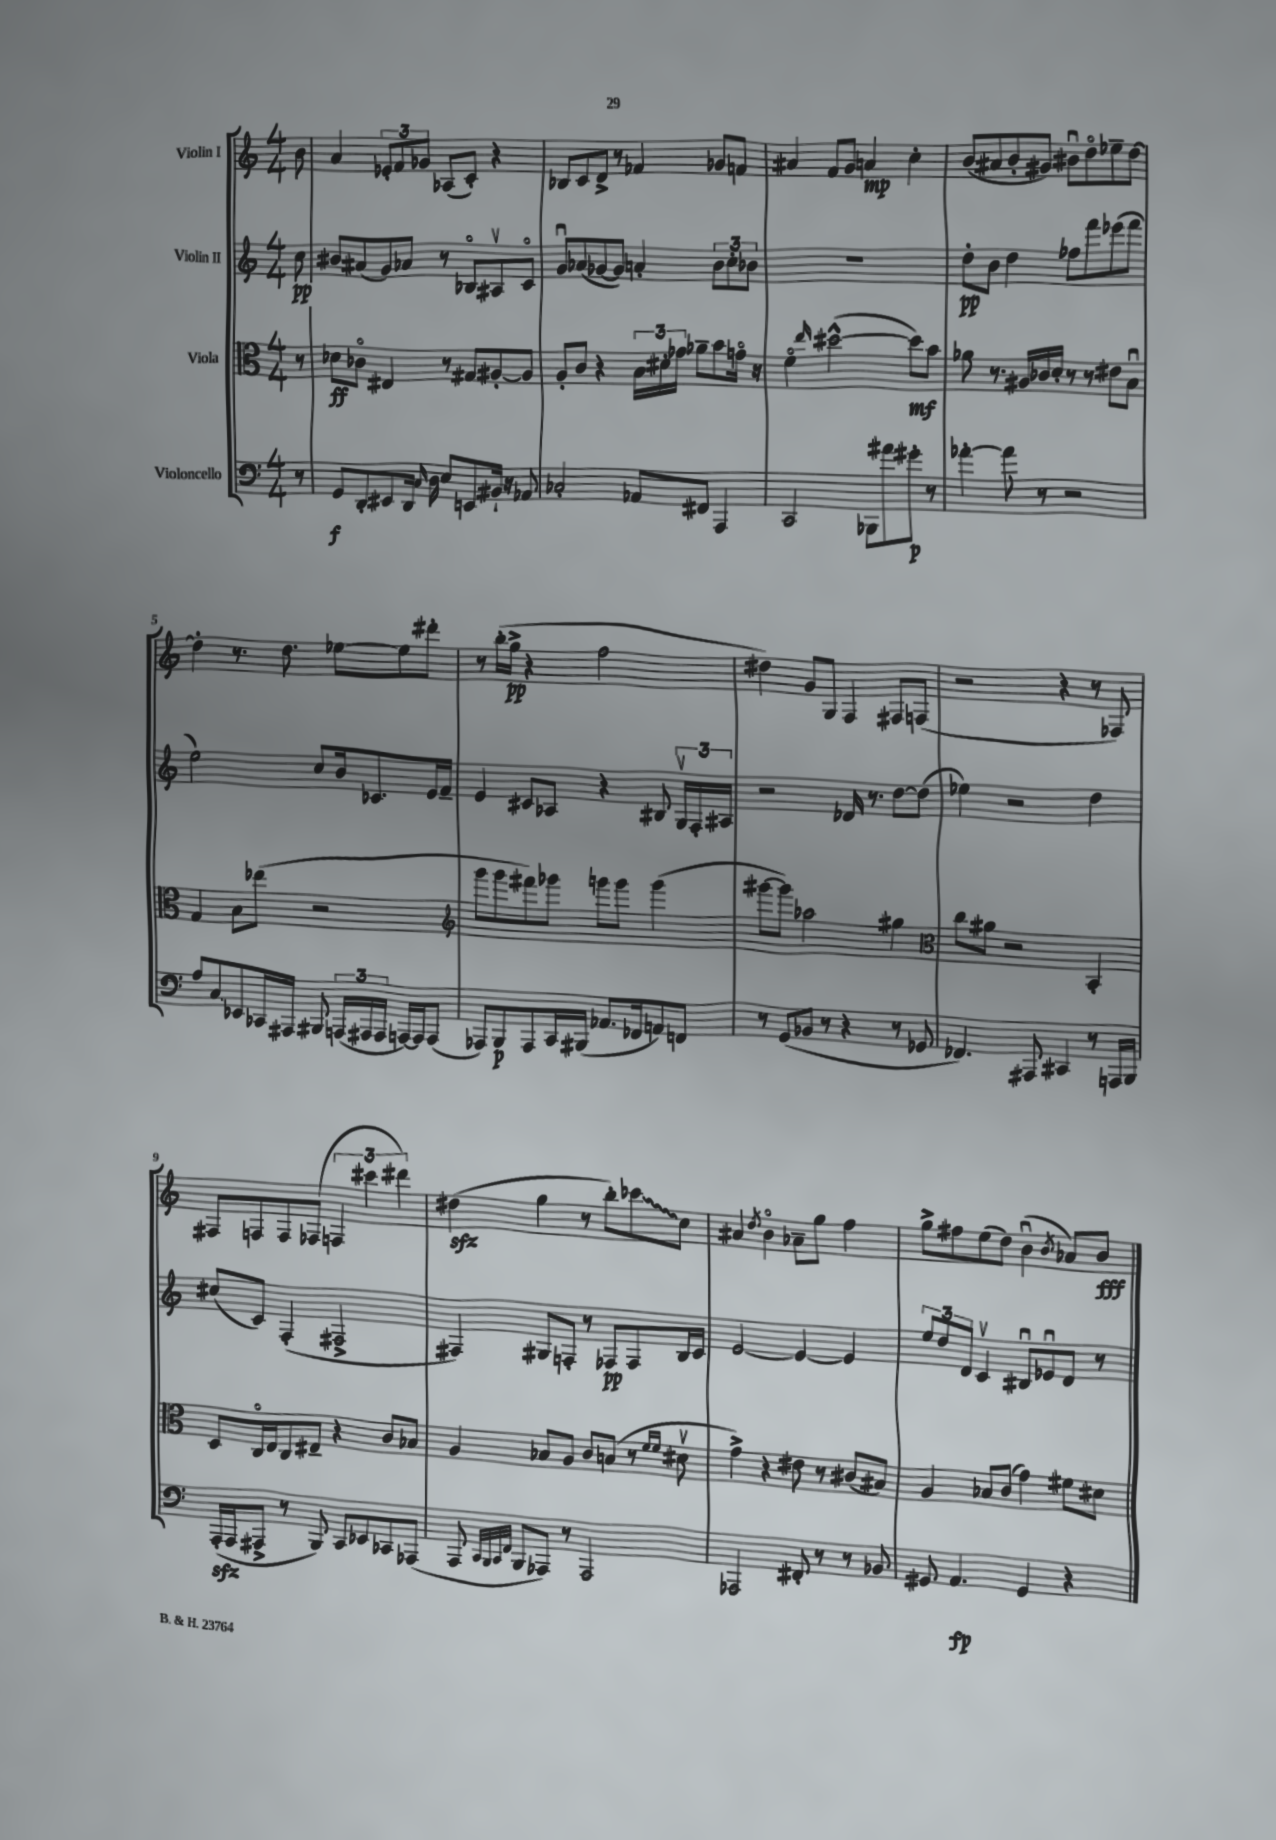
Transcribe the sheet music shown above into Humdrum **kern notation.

**kern	**kern	**kern	**kern
*staff4	*staff3	*staff2	*staff1
*clefF4	*clefC3	*clefG2	*clefG2
*k[]	*k[]	*k[]	*k[]
*M4/4	*M4/4	*M4/4	*M4/4
8r	8r	8cc\	8b\
=	=	=	=
8GG/L	8d-\L	8b#/L	4a/
8DD'/	8c-o\J	(8a#/	.
8EE#/	4E#/	8g/)	12e-'/L
.	.	.	12f/
16DD/Jk	.	8a-/J	.
.	.	.	12g-/J
16qqC/	.	.	.
16D\	.	.	.
8E/L	8r	8r	(8A-/L
8EE/	8G#/L	8B-o/L	8c'/J)
16BB#`/Jk	[8A#'/	8A#v/	4r
16r	.	.	.
8AA-/	8A#/]J	8co/J	.
=	=	=	=
2C-'/	8A'/L	8gu/L	8B-/L
.	8c/J	(8a-/	8c/
.	4r	[8g-/	8d^/J
.	.	8g-/]J)	8r
8AA-/L	24B\LL	4a'/	4f-/
.	24d#'\	.	.
.	24g-\JJ	.	.
8FF#/J	8a-~\L	.	.
4AAA/	8b\	12b\L	8g-/L
.	.	12cc'\	.
.	16go\Jk	.	8f/J
.	.	12b-\J	.
.	16r	.	.
=	=	=	=
2CC/	4fo\	1r	4a#/
.	16qqee/	.	.
.	([2dd#^^\	.	8f/L
.	.	.	8g/J
8BBB-\L	.	.	4a/
8a#\	.	.	.
8g#'\J	8dd#\]L)	.	4cc'\
8r	8b\J	.	.
=	=	=	=
[4a-'\	8a-\	8dd'\L	(8b/L
.	8.r	8b\J	8a#/
8a-\]	.	4dd\	8b'/
.	16A#/LL	.	.
8r	16c-/	.	8g#/J)
.	16d'/JJ	.	.
2r	8r	8ff-\L	8b#u\L
.	8r	8fff\	8ddo\
.	8e#\L	(8eee-\	8ee-~\
.	8Bu\J	8fff\J	[8dd\J
=	=	=	=
8A/L	4G/	2ee\)	4dd'\]
8C/	.	.	.
8EE-/	8B\L	.	8.r
16CC-/L	(8ee-\J	.	.
16AAA#/JJ	.	.	8.dd\
8BBB#/	2r	8cc/L	.
(24AAA/LL	.	16b/k	[8ee-\L
24AAA#/	.	.	.
.	.	8.c-/	.
24AAA#/JJ	.	.	.
[16AAA/LL)	.	.	8ee-\]
16AAA/]J	.	.	.
(8AAA/J	.	16e/L	8ddd#'\J
.	.	16f~/JJ	.
=	=	=	=
*	*clefG2	*	*
8AAA-/L)	8ggg\L	4e/	8r
8BBB/	8ggg\	.	(16bb'\LL
.	.	.	16gg^\JJ
8AAA-/	8fff#\)	8c#/L	4r
16CC/L	8ggg-\J	8A-/J	.
(16BBB#/JJ	.	.	.
8.AA-/L	8ggg\L	4r	2ff\
.	8ggg\J	.	.
16FF-/k	.	.	.
8AA/)	(4ggg\	8B#/	.
8FF/J	.	24Gv/LL	.
.	.	24F'/	.
.	.	24A#/JJ	.
=	=	=	=
8r	[8ggg#\L	2r	4dd#\)
(8GG/L	8ggg#\]J)	.	.
8BB-/J	2aa-\	.	8g/L
8r	.	.	8G/J
4r	.	16d-/	4F/
.	.	8.r	.
8r	4gg#\	[8dd\L	8F#/L
8GG-/	.	(8dd\]J	(8F/J
=	=	=	=
*	*clefC3	*	*
4.FF-/)	8cc\L	4ee-\)	2r
.	8a#\J	.	.
.	2r	2r	.
8AAA#/	.	.	.
4CC#/	.	.	4r
8r	4BB'/	4dd\	8r
16AAA/LL	.	.	8F-/)
16BBB/JJ	.	.	.
=	=	=	=
(16AAA'/LL	8D/L	(8cc#/L	8F#/L
16AAA/J	.	.	.
8AAA#^/J	16Co/L	8c/J)	8F/
.	16E/J	.	.
8r	8C/	(4F'/	8F/
8BBB/)	8E#~/J	.	(8F-/J
8CC/L	4r	2F#^/	6F/
8EE-/	.	.	.
.	.	.	6ccc#\
8CC-/	8c/L	.	.
.	.	.	6ddd#\)
(8AAA-/J	8B-/J	.	.
=	=	=	=
8AAA/	4A/	4F#/)	(4dd#\
32qqCC/LLL	.	.	.
32qqBBB/	.	.	.
32qqCC/	.	.	.
32qqFF/JJJ	.	.	.
8BBB/L	.	.	.
8AAA-/J)	8B-/L	8G#/L	4gg\
8r	8A/J	8F'/J	.
2AAA-/	8c/L	8r	8r
.	(8B/J	8F-/L	8bb'\L)
.	8r	8F-/	8ccc-\
.	16qqf/LL	.	.
.	16qqf/JJ	.	.
.	8d#v\	16B/L	8cc\J
.	.	16c/JJ	.
=	=	=	=
2AAA-/	4g^\)	[2e/	4a#/
.	.	.	8qdd/
.	4r	.	4bo\
8FF#'/	8e#\	4e/_	8a-~\L
8r	8r	.	8gg\J
8r	(8c#/L	4e/]	4ff\
8BB-/	8B#/J)	.	.
=	=	=	=
8GG#/	4A/	12ee/L	8gg^\L
.	.	12dd/	.
4.AA/	.	.	8ff#\
.	.	12d/J	.
.	8B-/L	4cv/	(8ee\
.	(8c/J	.	8dd\J)
4GG#/	4g\)	8B#u/L	(4bu\
.	.	8e-u/	.
.	.	.	8qb/
4r	8f#\L	8d/J	8a-/L)
.	8d#\J	8r	8b/J
==	==	==	==
*-	*-	*-	*-
